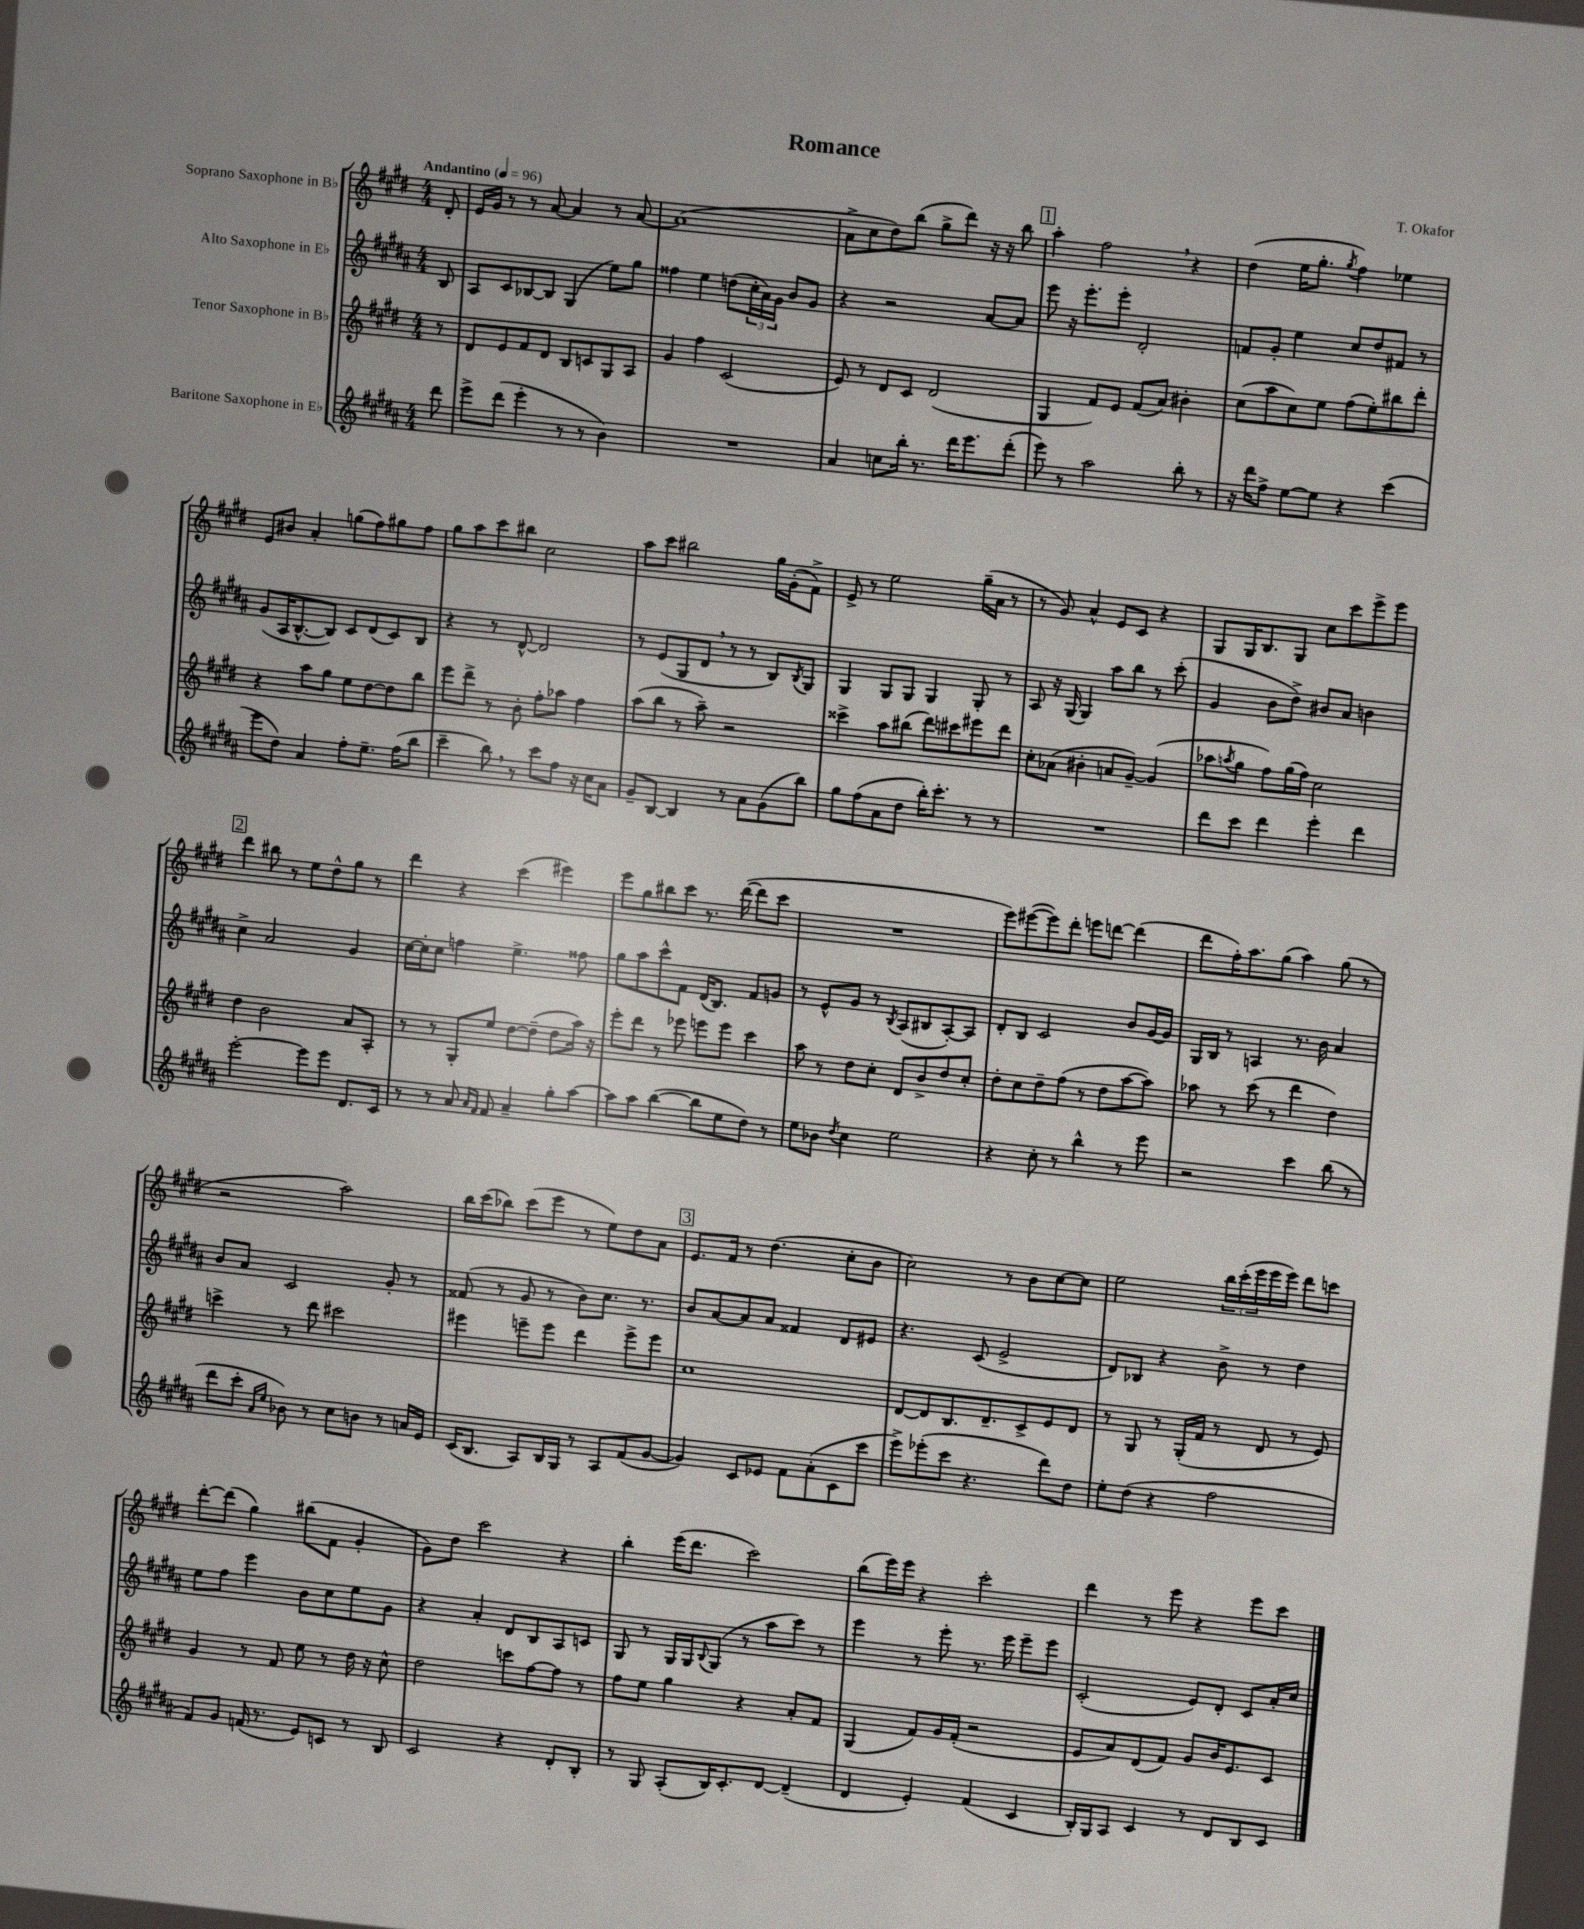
\header { title = "Romance" composer = "T. Okafor" }
<<
\new StaffGroup <<
\new Staff = "s0" \with { instrumentName = "Soprano Saxophone in Bb" } {
    \clef treble \key e \major \numericTimeSignature \time 4/4 \partial 8 \tempo "Andantino" 4 = 96
    dis'8-. |
    e'16 gis'16 r8 r8 a'8~ a'4 r8 a'8~ |
    a'1( |
    a'8-> cis''8 dis''8) b''8( gis''8-> dis'''8) r16 r16 b''8 |
    \mark \markup { \box "1" } a''4-. fis''2 \breathe r4 |
    dis''4( e''16 gis''8.-. \acciaccatura { gis''8 } fis''4) ees''4 |
    e'8 bis'8 a'4-. g''8( fis''8) gis''8 fis''8 |
    gis''8 a''8 cis'''8 bis''8 cis''2 |
    a''8 cis'''8 bis''2 gis''16 gis'16-.( fis'8->) |
    e'8-> r8 e''2 gis''16--( a'16 r8 |
    r8 gis'8) a'4-^ e'8 cis'8 r4 |
    gis8 gis16 b8. gis8 cis''8 cis'''8 e'''8-> e'''8 |
    \mark \markup { \box "2" } dis'''4 bis''8 r8 e''8 dis''8-^ gis''8 r8 |
    dis'''4 r4 cis'''4( eis'''4) |
    e'''8 gis''8 bis''8 cis'''8 r8. dis'''16~( dis'''8 cis'''8 |
    R1 |
    e'''8) eis'''8~( eis'''8) dis'''8-. e'''8 d'''8~ d'''4( |
    dis'''8 fis''16-.) a''8. gis''8( a''4) gis''8( r8 |
    r2 a''2) |
    b''16 cis'''16( bes''8) cis'''8( e'''8 r8 e''8) dis''8 a'8 |
    \mark \markup { \box "3" } e'8. fis'16 r8 dis''4.( cis''8-. b'8 |
    cis''2) r8 b'8 cis''8~ cis''8 |
    e''2 \tuplet 3/2 { b''16 cis'''16-.( e'''16 } e'''16 e'''16) dis'''8 c'''8 |
    dis'''8~-. dis'''8( gis''4) bis''8( fis'8 gis'4-. |
    gis'8) dis''8 cis'''2 r4 |
    b''4-. e'''16( dis'''8. cis'''2) |
    b''8( e'''16) e'''16 r4 cis'''2-. |
    dis'''4 r8 e'''8 r4 e'''8 cis'''8 \bar "|." |
}
\new Staff = "s1" \with { instrumentName = "Alto Saxophone in Eb" } {
    \clef treble \key b \major \numericTimeSignature \time 4/4 \partial 8
    b8 |
    ais8 cis'8 bes8~ bes8 gis4( e''8) gis''8 |
    fisis''4 e''4 d''8( \tuplet 3/2 { cis''16-. ais'16) gis'16 } b'8 gis'8 |
    r4 r2 ais'8~ ais'8 |
    \mark \markup { \box "1" } e'''8 r16 e'''8.-. e'''8-. dis'2-. |
    f'8 gis'8-. e''4 cis''8 dis''8 fis'8 r8 |
    gis'8( ais16 b8.~-^ b8) cis'8 dis'8( cis'8) b8 |
    r4 r8 dis'8~-^ dis'2 |
    r8 e'8( gis8 dis'8 \breathe r8 r8 b8) \acciaccatura { b8 } gis8 |
    gis4 gis8 gis8 gis4 gis8-. r8 |
    ais8 r16 gis16( gis4) ais''8 b''8 r8 cis'''8-.( |
    gis'4 b'8 dis''8->) bis'8 ais'8 b'4 |
    \mark \markup { \box "2" } cis''4-> ais'2 gis'4 |
    cis''16~ cis''16-. cis''8 f''4 e''4.-> fisis''8 |
    gis''8 ais''8 cis'''8-^ fis'8 dis'16( b8.) fis'8 g'8 |
    r8 e'8-^ gis'8 r8 \acciaccatura { b8 } ais8( bis8 ais8~-.) ais8 |
    dis'8-. b8 cis'2 b'8 gis'16~ gis'16 |
    gis16 b16 r8 a4 r8. b'16 ais'4 |
    b'8 ais'8 cis'2 gis'8-. r8 |
    fisis'8( r8 gis'8 r8 b'8) cis''8. r8. |
    \mark \markup { \box "3" } b'8 ais'8~ ais'8 ais'8 fisis'4 dis'8 eis'8 |
    r4. cis'8( e'2-> |
    dis'8) bes8 r4 b'8-> r8 dis''4 |
    e''8 fis''8 e'''4 b'8 cis''8 e''8 gis'8 |
    r4 ais'4-. dis'8 b8 ais8 c'8 |
    gis8 r8 gis16 gis16 \appoggiatura { b8 } gis8( r8 ais''8 cis'''8) r8 |
    e'''4 r8 e'''8-. r8. e'''16 e'''8-- e'''8 |
    cis'2-.( e'8) dis'8-. cis'8 ais'16-. cis''16 \bar "|." |
}
\new Staff = "s2" \with { instrumentName = "Tenor Saxophone in Bb" } {
    \clef treble \key e \major \numericTimeSignature \time 4/4 \partial 8
    r8 |
    dis'8 e'8 fis'8 dis'8 b8 c'8 gis8 a8 |
    gis'4 fis''4 cis'2( |
    e'8) r8 dis'8 cis'8 dis'2( |
    \mark \markup { \box "1" } gis4 fis'8) e'8 fis'8( a'8) bis'4-. |
    cis''8( a''8 cis''8) e''8 fis''8( e''8-.) bis''8 dis'''8-. |
    r4 a''8 gis''8 e''8 dis''8~ dis''8 b''8 |
    e'''8 dis'''8-> r8 b'8-. fis''8-. aes''8 fis''4 |
    a''8( b''8 r8 a''8--) r2 |
    cisis'''4-> a''8 bis''8( dis'''8) cis'''8 eis'''8 dis'''8 |
    cis''8-. aes'8( bis'4-. a'8 gis'8~--) gis'4( |
    aes''8 \acciaccatura { a''8 } gis''8 fis''8) gis''16( fis''16) cis''2 |
    \mark \markup { \box "2" } dis''4 b'2 a'8 a8-. |
    r8 r8 gis8-. e''8 dis''8~ dis''8--( dis''8 a''16) r16 |
    e'''8-. dis'''8 r8 ees'''8 e'''8 e'''8 cis'''4 |
    a''8 r8 dis''8 cis''8-. dis'8 b'8-> dis''8 cis''8-. |
    dis''8-. cis''8 dis''8-- fis''8( r8 dis''8 a''8~ a''8) |
    aes''8 r8 cis'''8( r8 dis'''4 dis''4) |
    c'''4-> r8 dis'''8 cis'''2 |
    eis'''4 e'''8-- e'''8 dis'''4 e'''8-> e'''8 |
    \mark \markup { \box "3" } cis''1 |
    dis'8~ dis'8 b8. dis'8.-- cis'8-> e'8 dis'8 |
    r8 gis8 r8 gis16-.( fis'16 r8 dis'8 r8 e'8) |
    gis'4 r8 fis'8 e''8 r8 dis''16 r16 cis''8-^ |
    dis''2 c'''8 fis''8~ fis''8 r8 |
    fis''8 e''8 gis''4 r4 a'8-. fis'8 |
    gis4( fis'8) gis'16 fis'16-.( r2 |
    e'8 a'8) dis'8( fis'8) gis'8 b'16 e'8. cis'8 \bar "|." |
}
\new Staff = "s3" \with { instrumentName = "Baritone Saxophone in Eb" } {
    \clef treble \key b \major \numericTimeSignature \time 4/4 \partial 8
    dis'''8 |
    e'''8-> dis'''8( e'''4-. r8 r8 b'4) |
    R1 |
    ais'4 c''8 b''16-. r8. dis'''16 e'''8. dis'''8-.( |
    \mark \markup { \box "1" } e'''8) r8 ais''2 b''8-. r8 |
    r16 dis'''16 fis''8-> e''8~ e''8 r4 cis'''4( |
    e'''8 dis''8) ais'4 fis''8-. e''8.-- fis''16( b''8 |
    cis'''4-- b''8) \breathe r8 cis'''8 fis''8 r16 cis''16 ais'8 |
    gis'8-- b8~ b4 r8 ais'8 gis'8( b''8) |
    gis''8 fis''8( ais'8 dis''8 b''16-.) cis'''8.-. r8 r8 |
    R1 |
    dis'''8 cis'''8 dis'''4 e'''4-. dis'''4 |
    \mark \markup { \box "2" } e'''2~-. e'''8 e'''8 dis'8. cis'16 |
    r8 r8 ais'8 \grace { ais'16 fis'16 } fis'8 ais'4-- gis''8-. ais''8~ |
    ais''8 ais''8 b''4~( b''8 e''8 dis''8) r8 |
    e''8 bes'8 \acciaccatura { dis''8 } cis''4 e''2 |
    r4 cis''8-. r8 b''4-^ r8 e'''8 |
    r2 cis'''4 b''8( r8 |
    dis'''8 cis'''8-. \grace { ais'16 e''16 } bes'8) r8 cis''8 b'8 r8 a'16 e'16 |
    cis'16( b8. ais8) b16 gis16 r8 ais8 fis'8( gis'8~ |
    \mark \markup { \box "3" } gis'4) cis'8 ees'8 fis'8 ais'8-.( cis'8 cis'''8 |
    e'''8->) ees'''8-.( cis'''8 r4. dis'''8) dis''8 |
    e''8-. dis''8( r4 fis''2 |
    fis'8) gis'8 f'16( r8. e'8) c'8 r8 b8 |
    cis'2 r4 dis'8-. b8-. |
    r8 gis8 ais8-.( b16) cis'8.-. dis'8~ dis'4--( |
    dis'4 e'4-.) fis'4( cis'4 |
    b16-.) gis16 ais8 cis'4 r8 dis'8 b8 cis'8 \bar "|." |
}
>>
>>
\layout { \context { \Score \remove "Bar_number_engraver" } }
